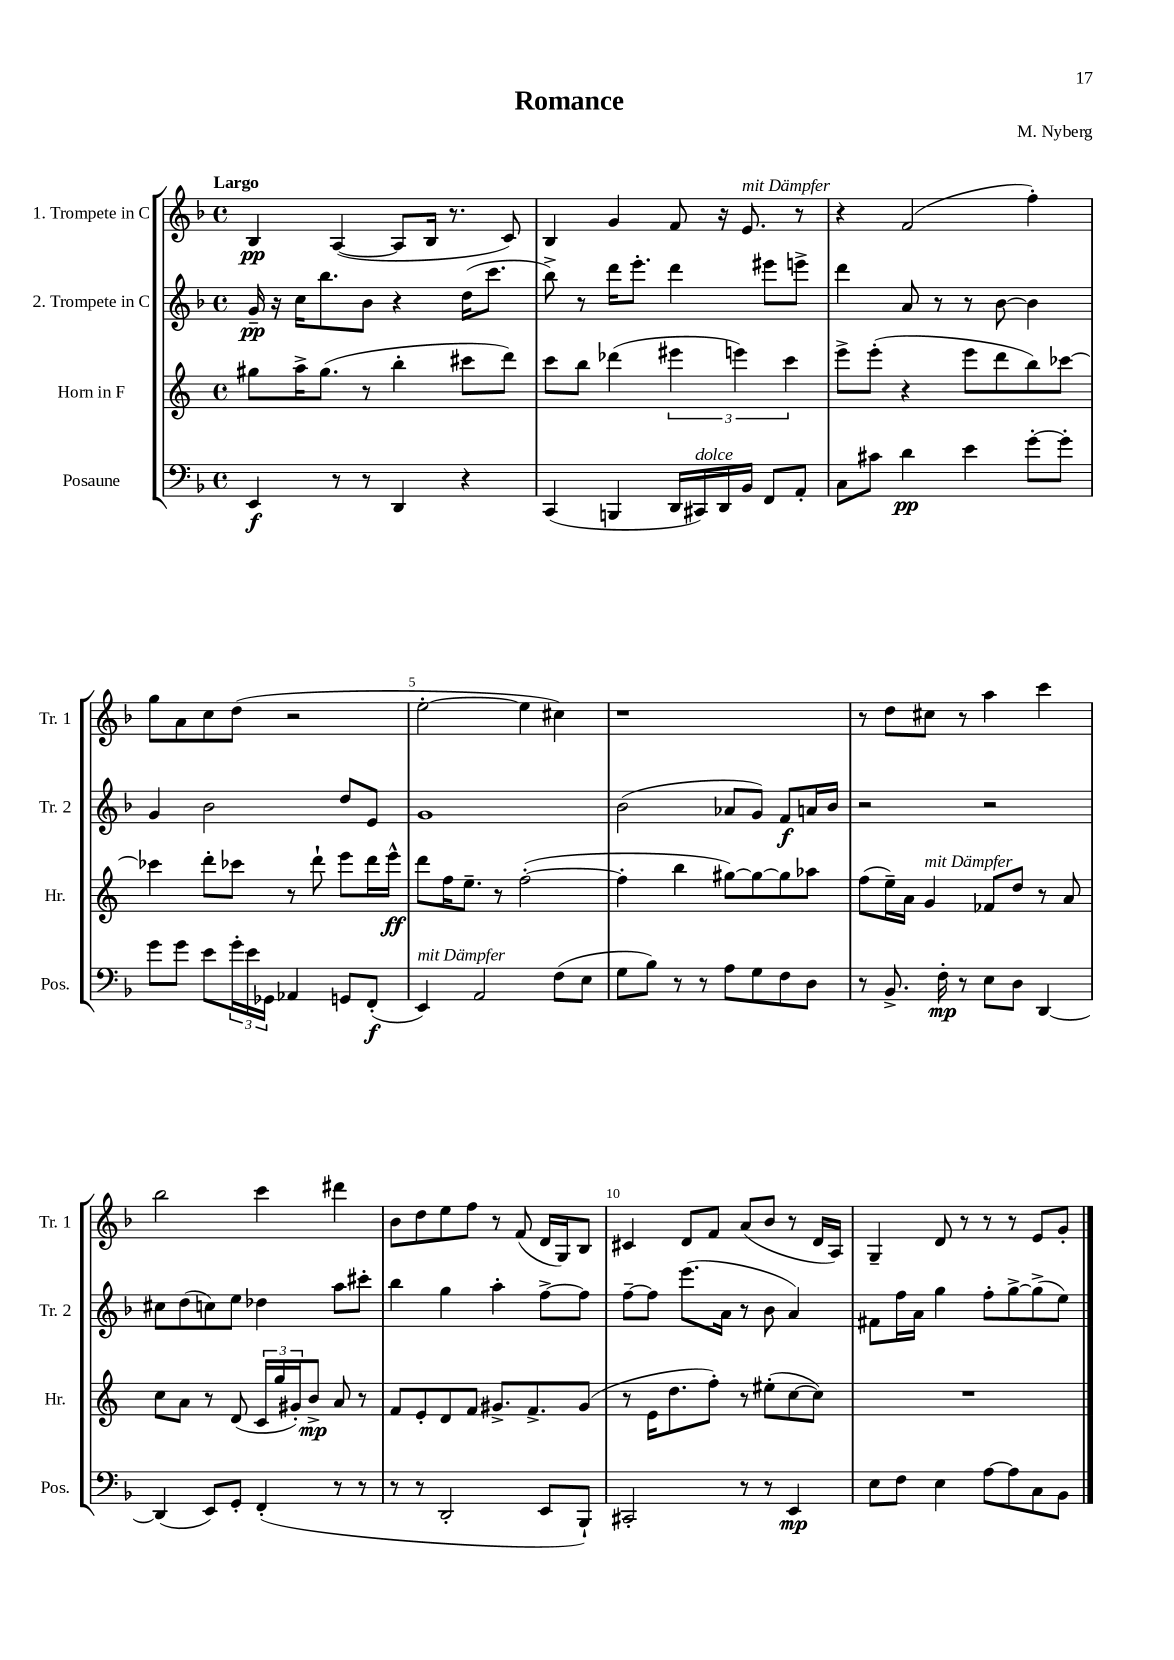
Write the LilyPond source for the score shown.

\header { title = "Romance" composer = "M. Nyberg" }
<<
\new StaffGroup <<
\new Staff = "s0" \with { instrumentName = "1. Trompete in C" shortInstrumentName = "Tr. 1" } {
    \clef treble \key f \major \defaultTimeSignature \time 4/4 \tempo "Largo"
    bes4\pp a4~( a8 bes16 r8. c'8) |
    bes4 g'4 f'8 r16 e'8.^\markup { \italic "mit Dämpfer" } r8 |
    r4 f'2( f''4-.) |
    g''8 a'8 c''8 d''8( r2 |
    e''2~-. e''4 cis''4) |
    r1 |
    r8 d''8 cis''8 r8 a''4 c'''4 |
    bes''2 c'''4 dis'''4 |
    bes'8 d''8 e''8 f''8 r8 f'8( d'16 g16) bes8 |
    cis'4 d'8 f'8 a'8( bes'8 r8 d'16 a16) |
    g4-- d'8 r8 r8 r8 e'8 g'8-. \bar "|." |
}
\new Staff = "s1" \with { instrumentName = "2. Trompete in C" shortInstrumentName = "Tr. 2" } {
    \clef treble \key f \major \defaultTimeSignature \time 4/4
    g'16--\pp r16 c''16 bes''8. bes'8 r4 d''16( c'''8. |
    bes''8->) r8 d'''16 e'''8.-. d'''4 eis'''8 e'''8-> |
    d'''4 a'8 r8 r8 bes'8~ bes'4 |
    g'4 bes'2 d''8 e'8 |
    g'1 |
    bes'2( aes'8 g'8) f'8\f a'16 bes'16 |
    r2 r2 |
    cis''8 d''8( c''8) e''8 des''4 a''8 cis'''8-. |
    bes''4 g''4 a''4-. f''8~-> f''8 |
    f''8~-- f''8 e'''8.( a'16 r8 bes'8 a'4) |
    fis'8 f''16 a'16 g''4 f''8-. g''8~-> g''8->( e''8) \bar "|." |
}
\new Staff = "s2" \with { instrumentName = "Horn in F" shortInstrumentName = "Hr." } {
    \clef treble \key c \major \defaultTimeSignature \time 4/4
    gis''8 a''16-> gis''8.( r8 b''4-. cis'''8 d'''8) |
    c'''8 b''8 des'''4( \tuplet 3/2 { eis'''4 e'''4) c'''4 } |
    e'''8-> e'''8-.( r4 e'''8 d'''8 b''8) ces'''8~ |
    ces'''4 d'''8-. ces'''8 r8 d'''8-! e'''8 d'''16 e'''16-^\ff |
    d'''8 f''16 e''8.-- r8 f''2~-.( |
    f''4-. b''4 gis''8~) gis''8~ gis''8 aes''8 |
    f''8( e''16--) a'16 g'4^\markup { \italic "mit Dämpfer" } fes'8 d''8 r8 a'8 |
    c''8 a'8 r8 d'8( \tuplet 3/2 { c'16 g''16 gis'16-.) } b'8->\mp a'8 r8 |
    f'8 e'8-. d'8 f'8 gis'8.-> f'8.-> gis'8( |
    r8 e'16 d''8. f''8-.) r8 eis''8-.( c''8~ c''8) |
    R1 \bar "|." |
}
\new Staff = "s3" \with { instrumentName = "Posaune" shortInstrumentName = "Pos." } {
    \clef bass \key f \major \defaultTimeSignature \time 4/4
    e,4\f r8 r8 d,4 r4 |
    c,4( b,,4 d,16 cis,16^\markup { \italic "dolce" }) d,16 bes,16 f,8 a,8-. |
    c8 cis'8 d'4\pp e'4 g'8~-. g'8-. |
    g'8 g'8 e'8 \tuplet 3/2 { g'16-. e'16 ges,16 } aes,4 g,8 f,8-.\f( |
    e,4^\markup { \italic "mit Dämpfer" }) a,2 f8( e8 |
    g8 bes8) r8 r8 a8 g8 f8 d8 |
    r8 bes,8.-> f16-.\mp r8 e8 d8 d,4~ |
    d,4( e,8) g,8-. f,4-.( r8 r8 |
    r8 r8 d,2-. e,8 bes,,8-!) |
    cis,2-. r8 r8 e,4\mp |
    e8 f8 e4 a8~ a8 c8 bes,8 \bar "|." |
}
>>
>>
\layout { \context { \Score \override BarNumber.break-visibility = ##(#f #t #t) barNumberVisibility = #(every-nth-bar-number-visible 5) } }
